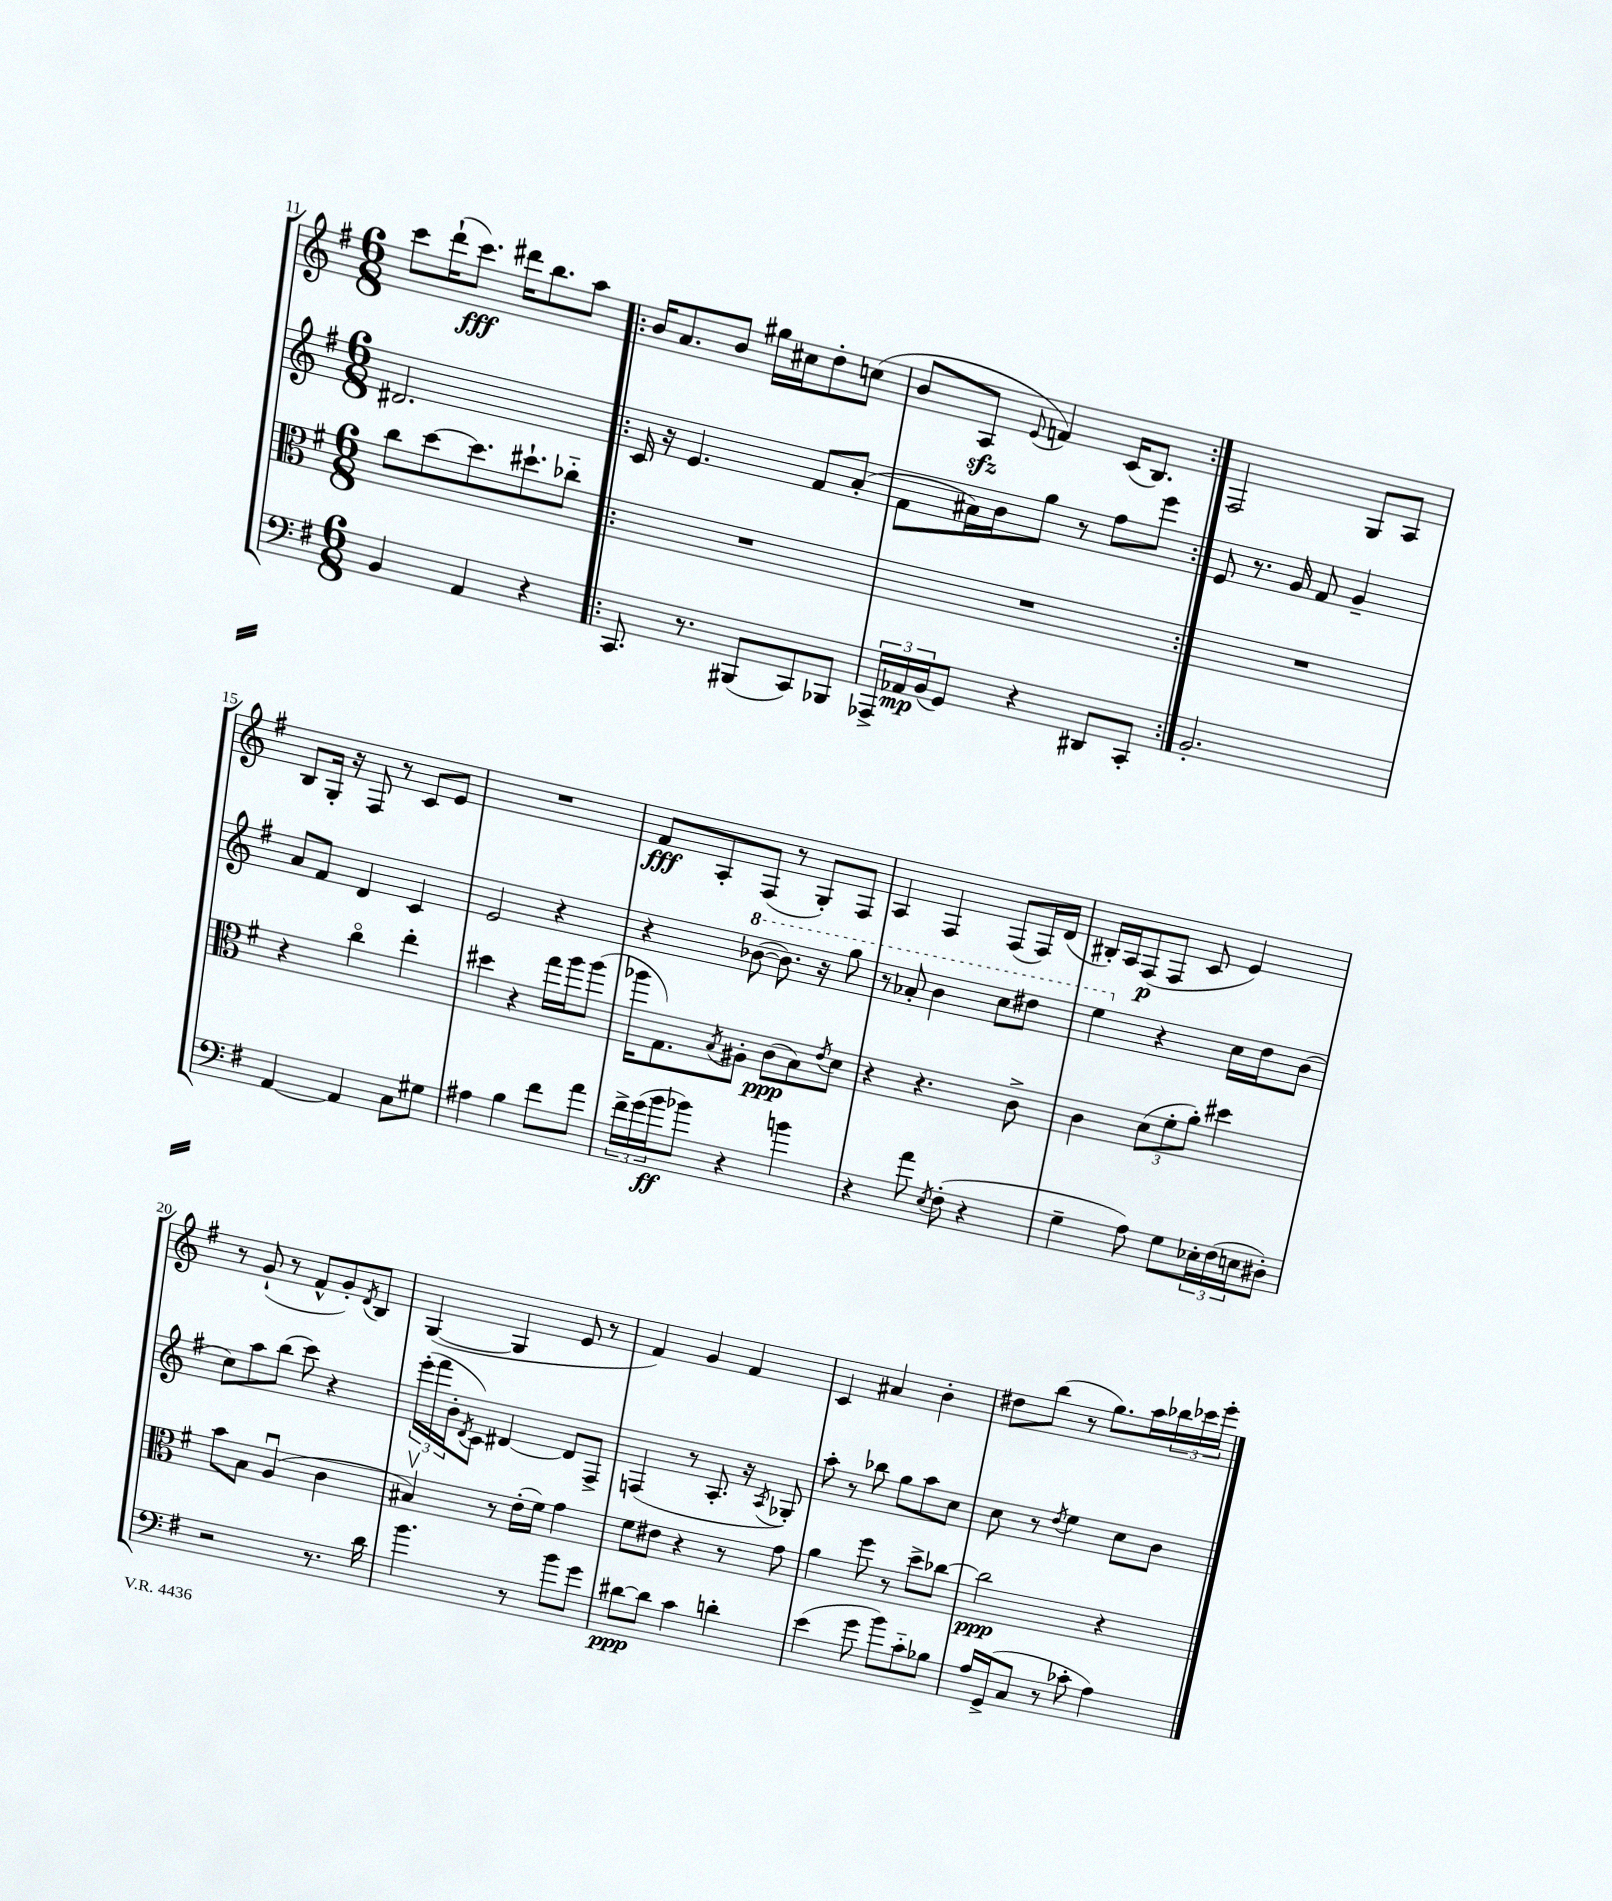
<<
\new StaffGroup <<
\new Staff = "s0" {
    \clef treble \key g \major \numericTimeSignature \time 6/8
    c'''8 d'''16-!( c'''8.\fff) dis'''16 b''8. a''8 |
    \repeat volta 2 { b'16 a'8. b'8 gis''16 cis''16 d''8-. c''8( |
    b'8 a8\sfz \appoggiatura { e'8 } f'4) c'16( b8.) | }
    fis2 g8 a8 |
    b8 g16-. r16 fis8 r8 c'8 e'8 |
    R2. |
    fis'8\fff a8-. fis8( r8 g8-.) fis8 |
    a4 fis4 fis8( fis16) d'16( |
    bis16-.) a16 fis8\p( fis8 c'8 e'4) |
    r8 g'8-!( r8 fis'8-^ g'8-.) \acciaccatura { d'8 } b8 |
    g4~( g4 e'8 r8 |
    fis'4) g'4 fis'4 |
    c'4 ais'4 b'4-. |
    dis''8 b''8( r8 g''8.) a''16 \tuplet 3/2 { bes''16 ces'''16 e'''16-. } \bar "|." |
}
\new Staff = "s1" {
    \clef treble \key g \major \numericTimeSignature \time 6/8
    dis'2. |
    \repeat volta 2 { c'16 r16 e'4. fis'8 a'8-.( |
    fis'8 ais'16) b'16 g''8 r8 fis''8 e'''8 | }
    e'8 r8. g'16 fis'8 g'4-- |
    a'8 fis'8 d'4 c'4 |
    e'2 r4 |
    r4 \ottava #1 bes''8~( bes''8.) r16 g'''8 |
    r8 aes''8-. b''4 c'''8 dis'''8 |
    e'''4 \ottava #0 r4 c''16 d''16 b'8( |
    c''8) a''8 b''8( c'''8) r4 |
    \tuplet 3/2 { e'''16-.( fis'''16 b'16-. } \acciaccatura { d'8 } c'8) dis'4~ dis'8 fis8-> |
    f4( r8 a8.-. r16 \acciaccatura { a8 } ges8-.) |
    a''8-. r8 bes''8 g''8 a''8 c''8 |
    c''8 r8 \acciaccatura { d''8 } e''4 c''8 b'8 \bar "|." |
}
\new Staff = "s2" {
    \clef alto \key g \major \numericTimeSignature \time 6/8
    c''8 d''8~ d''8. dis''8.-! ces''8-_ |
    \repeat volta 2 { R2. |
    R2. | }
    R2. |
    r4 c''4\flageolet e''4-. |
    dis''4 r4 g''16 a''16 a''8( |
    aes''16 g8.) \acciaccatura { b8 } ais8-. c'8\ppp( b8) \acciaccatura { e'8 } d'8 |
    r4 r4. c'8-> |
    c'4 \tuplet 3/2 { d'8( fis'8-. a'8-.) } dis''4 |
    b'8 b8 a4\downbow( c'4 |
    bis4\upbow) r8 e'16-.( fis'16) g'4 |
    fis'8 eis'8 r4 r8 g'8 |
    a'4 fis''8 r8 d''8-> ces''8~ |
    ces''2\ppp r4 \bar "|." |
}
\new Staff = "s3" {
    \clef bass \key g \major \numericTimeSignature \time 6/8
    b,4 a,4 r4 |
    \repeat volta 2 { c,8. r8. bis,,8( c,8) bes,,8 |
    \tuplet 3/2 { aes,,16-> aes,16\mp b,16( } g,8) r4 dis,8 c,8-. | }
    b,2.-. |
    a,4~ a,4 c8 gis8 |
    ais4 b4 fis'8 a'8 |
    \tuplet 3/2 { fis'16-> g'16( b'16\ff } bes'8) r4 b'4 |
    r4 a'8 \acciaccatura { e8 } fis8-.( r4 |
    g4-- a8) g8 \tuplet 3/2 { ees16-. fis16( e16 } dis8-.) |
    r2 r8. d'16 |
    b'4. r8 b'8 g'8 |
    dis'8~\ppp dis'8 c'4 d'4-. |
    e'4( g'8 b'8) c'8-_ bes8 |
    a16 g,16->( c8 r8 ces'8-. a4) \bar "|." |
}
>>
>>
\layout { \context { \Score currentBarNumber = #11 } }
